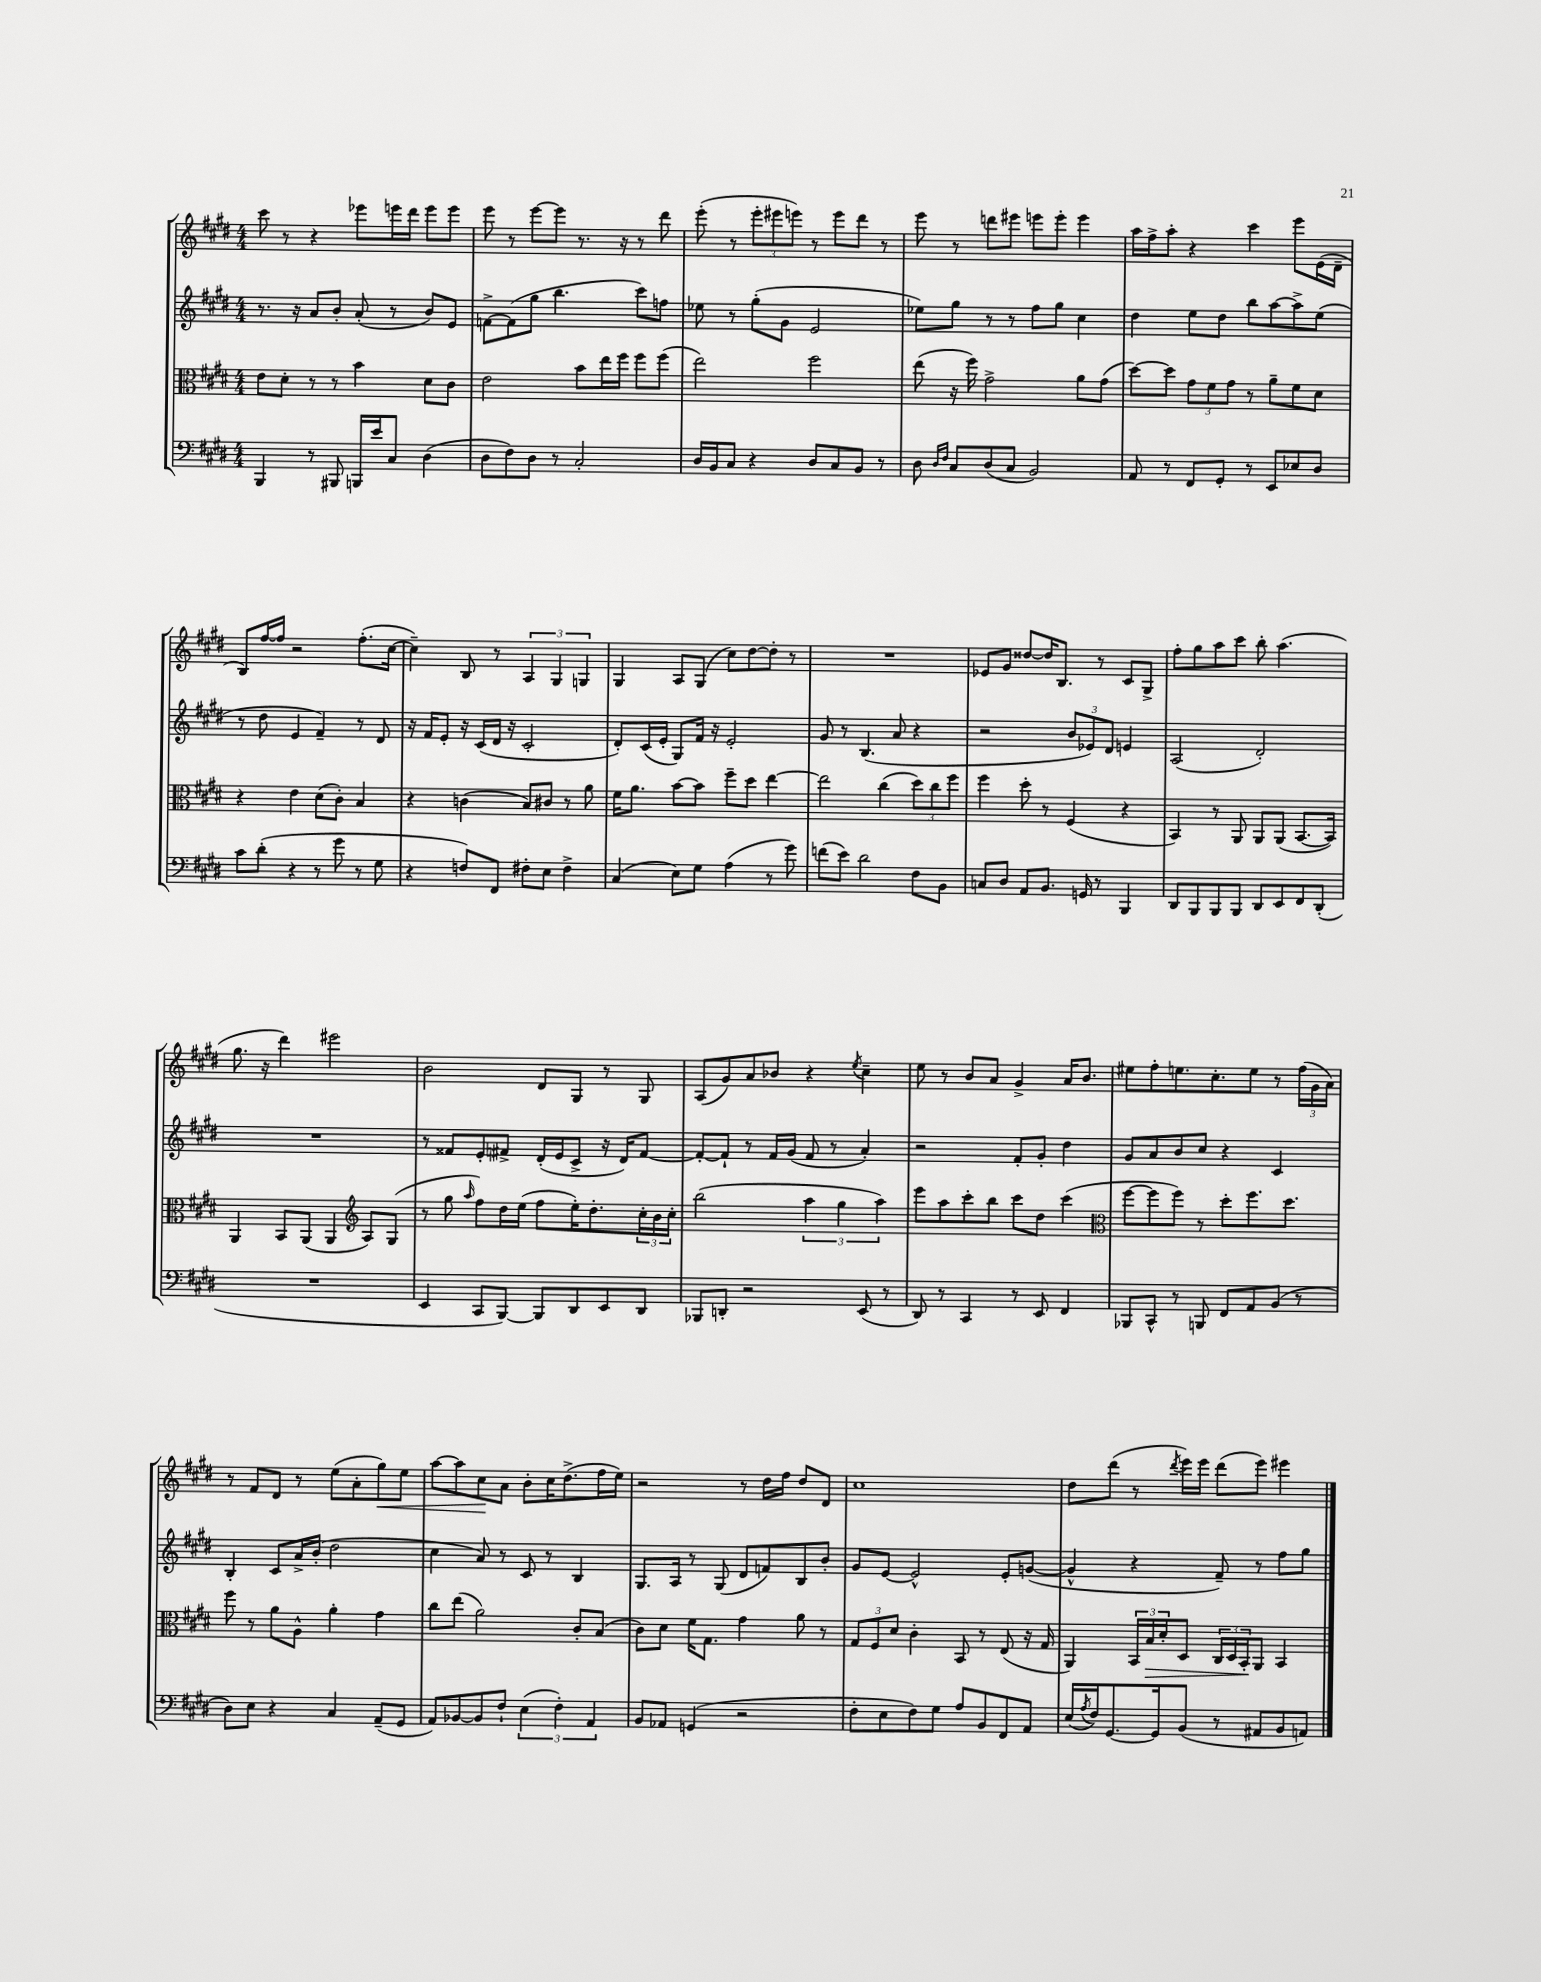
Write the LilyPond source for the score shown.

<<
\new StaffGroup <<
\new Staff = "s0" {
    \clef treble \key e \major \numericTimeSignature \time 4/4
    cis'''8 r8 r4 ees'''8 e'''16 dis'''16 e'''8 e'''8 |
    e'''8 r8 e'''8~ e'''8 r8. r16 r8 dis'''8 |
    e'''8-.( r8 \tuplet 3/2 { e'''8-. eis'''8 e'''8) } r8 e'''8 dis'''8 r8 |
    e'''8 r8 d'''8 eis'''8 e'''8 e'''8-. e'''4 |
    a''16 fis''16-> a''8-. r4 cis'''4 e'''8 e'16( dis'16-- |
    b8) fis''16~ fis''16 r2 fis''8.-.( cis''16~ |
    cis''4--) b8 r8 \tuplet 3/2 { a4 gis4 g4 } |
    gis4 a8 gis8( cis''8) dis''8~ dis''8-. r8 |
    R1 |
    ees'8 gis'8 disis''8~ disis''16 b8. r8 cis'8 gis8-> |
    fis''8-. gis''8 a''8 cis'''8 b''8-. a''4.( |
    gis''8. r16 dis'''4) eis'''2 |
    b'2 dis'8 gis8 r8 gis8 |
    a8( gis'8) a'8 bes'8 r4 \acciaccatura { e''8 } cis''4-- |
    e''8 r8 b'8 a'8 gis'4-> a'16 b'8. |
    eis''8 fis''8-. e''8. cis''8.-. e''8 r8 \tuplet 3/2 { fis''16( gis'16 a'16) } |
    r8 fis'8 dis'8 r8 e''8( a'8-. gis''8\<) e''8 |
    a''8~ a''8 cis''8\! a'8 b'8-. cis''16 dis''8.->( fis''16 e''16) |
    r2 r8 dis''16 fis''16 dis''8 dis'8 |
    cis''1 |
    dis''8 dis'''8( r8 \acciaccatura { dis'''8 } e'''16) e'''16 dis'''8( e'''8) eis'''4 \bar "|." |
}
\new Staff = "s1" {
    \clef treble \key e \major \numericTimeSignature \time 4/4
    r8. r16 a'8 b'8-. a'8-.( r8 b'8) e'8 |
    f'8~-> f'8( gis''8 b''4. cis'''8) f''8 |
    ees''8 r8 gis''8-.( gis'8 e'2 |
    ees''8) gis''8 r8 r8 fis''8 gis''8 cis''4 |
    dis''4 e''8 dis''8 b''8 a''8~ a''8-> e''8( |
    r8 dis''8 e'4 fis'4--) r8 dis'8 |
    r16 fis'16 e'8-. r16 cis'16( dis'16 r16 cis'2-. |
    dis'8-.) cis'16( e'16-. gis8) fis'16 r16 e'2-. |
    gis'8 r8 b4.( a'8 r4 |
    r2 \tuplet 3/2 { b'8 ees'8) dis'8 } e'4 |
    a2( dis'2-.) |
    R1 |
    r8 fisis'8 e'8-. fis'8-> dis'16-.( e'16 cis'8-> r16 dis'16) fis'8~ |
    fis'8~-. fis'8-! r8 fis'16 gis'16( fis'8 r8 a'4-.) |
    r2 fis'8-. gis'8-. dis''4 |
    gis'8 a'8 b'8 cis''8 r4 cis'4 |
    b4-. cis'8 a'16-> b'16-.( dis''2 |
    cis''4 a'8) r8 cis'8 r8 b4 |
    gis8. a16 r8 gis8( dis'8 f'8) b8 b'8-. |
    gis'8 e'8~ e'2-^ e'8-. g'8~( |
    g'4-^ r4 fis'8--) r8 fis''8 gis''8 \bar "|." |
}
\new Staff = "s2" {
    \clef alto \key e \major \numericTimeSignature \time 4/4
    e'8 dis'8-. r8 r8 b'4 dis'8 cis'8 |
    e'2 b'8 e''16 fis''16 fis''8 fis''8( |
    e''2) fis''2 |
    e''8( r16 fis''16) gis'2-> a'8 gis'8( |
    dis''8~) dis''8 \tuplet 3/2 { gis'8 fis'8 gis'8 } r8 a'8-- fis'8 dis'8 |
    r4 e'4 dis'8( cis'8-.) b4 |
    r4 c'4( b8) cis'8 r8 a'8 |
    fis'16 a'8. b'8~ b'8 fis''8-- dis''8 e''4~ |
    e''2 cis''4( \tuplet 3/2 { dis''8) cis''8 fis''8 } |
    fis''4 dis''8-. r8 fis4( r4 |
    b,4) r8 a,8 a,8 a,8( b,8.~ b,16) |
    a,4 b,8 a,8( a,4 \clef treble a8) gis8( |
    r8 gis''8 \grace { a''16 } fis''8) dis''16 e''16( fis''8 e''16-.) dis''8.-. \tuplet 3/2 { cis''16-. b'16 cis''16-. } |
    b''2( \tuplet 3/2 { a''4 gis''4 a''4) } |
    e'''8 a''8 cis'''8-. b''8 cis'''8 dis''8 cis'''4( |
    \clef alto fis''8~ fis''8 fis''8) r8 dis''8-. fis''8. dis''8. |
    fis''8 r8 a'8 a8-^ a'4-. gis'4 |
    cis''8 e''8( a'2) cis'8-. b8( |
    cis'8) dis'8 fis'16 gis8. gis'4 a'8 r8 |
    \tuplet 3/2 { gis8 fis8 dis'8 } cis'4-. b,8 r8 e8( r16 gis16 |
    a,4) \tuplet 3/2 { b,16 b16\> dis'16-. } dis8 \tuplet 3/2 { cis16 dis16 b,16-.\! } a,8 b,4 \bar "|." |
}
\new Staff = "s3" {
    \clef bass \key e \major \numericTimeSignature \time 4/4
    b,,4 r8 bis,,8 b,,16 e'16 cis8 dis4( |
    dis8 fis8) dis8 r8 cis2-. |
    dis16 b,16 cis8 r4 dis8 cis8 b,8 r8 |
    dis8 \grace { dis16 fis16 } cis8 dis8( cis8 b,2) |
    a,8 r8 fis,8 gis,8-. r8 e,8 ees8 dis8 |
    cis'8 dis'8-.( r4 r8 gis'8 r8 gis8 |
    r4 f8) fis,8 fis8-. e8 fis4-> |
    cis4( e8) gis8 a4( r8 gis'8) |
    f'8( e'8) dis'2 fis8 b,8 |
    c8 dis8 a,8 b,8. g,16 r8 b,,4 |
    dis,8 b,,8 b,,8 b,,8 dis,8 e,8 fis,8 dis,8-.( |
    R1 |
    e,4 cis,8 b,,8~) b,,8 dis,8 e,8 dis,8 |
    bes,,8 d,8-. r2 e,8( r8 |
    dis,8) r8 cis,4 r8 e,8 fis,4 |
    bes,,8 cis,8-^ r8 b,,8 fis,8 a,8 b,8( r8 |
    dis8) e8 r4 cis4 a,8--( gis,8 |
    a,8) bes,8~ bes,8 fis8-! \tuplet 3/2 { e4( fis4-.) a,4 } |
    b,8 aes,8 g,4( r2 |
    fis8-. e8 fis8) gis8 a8 b,8 fis,8 a,8 |
    e16( \acciaccatura { a8 } fis16) gis,8.~ gis,16 b,8( r8 ais,8 b,8 a,8) \bar "|." |
}
>>
>>
\layout { \context { \Score \remove "Bar_number_engraver" } }
